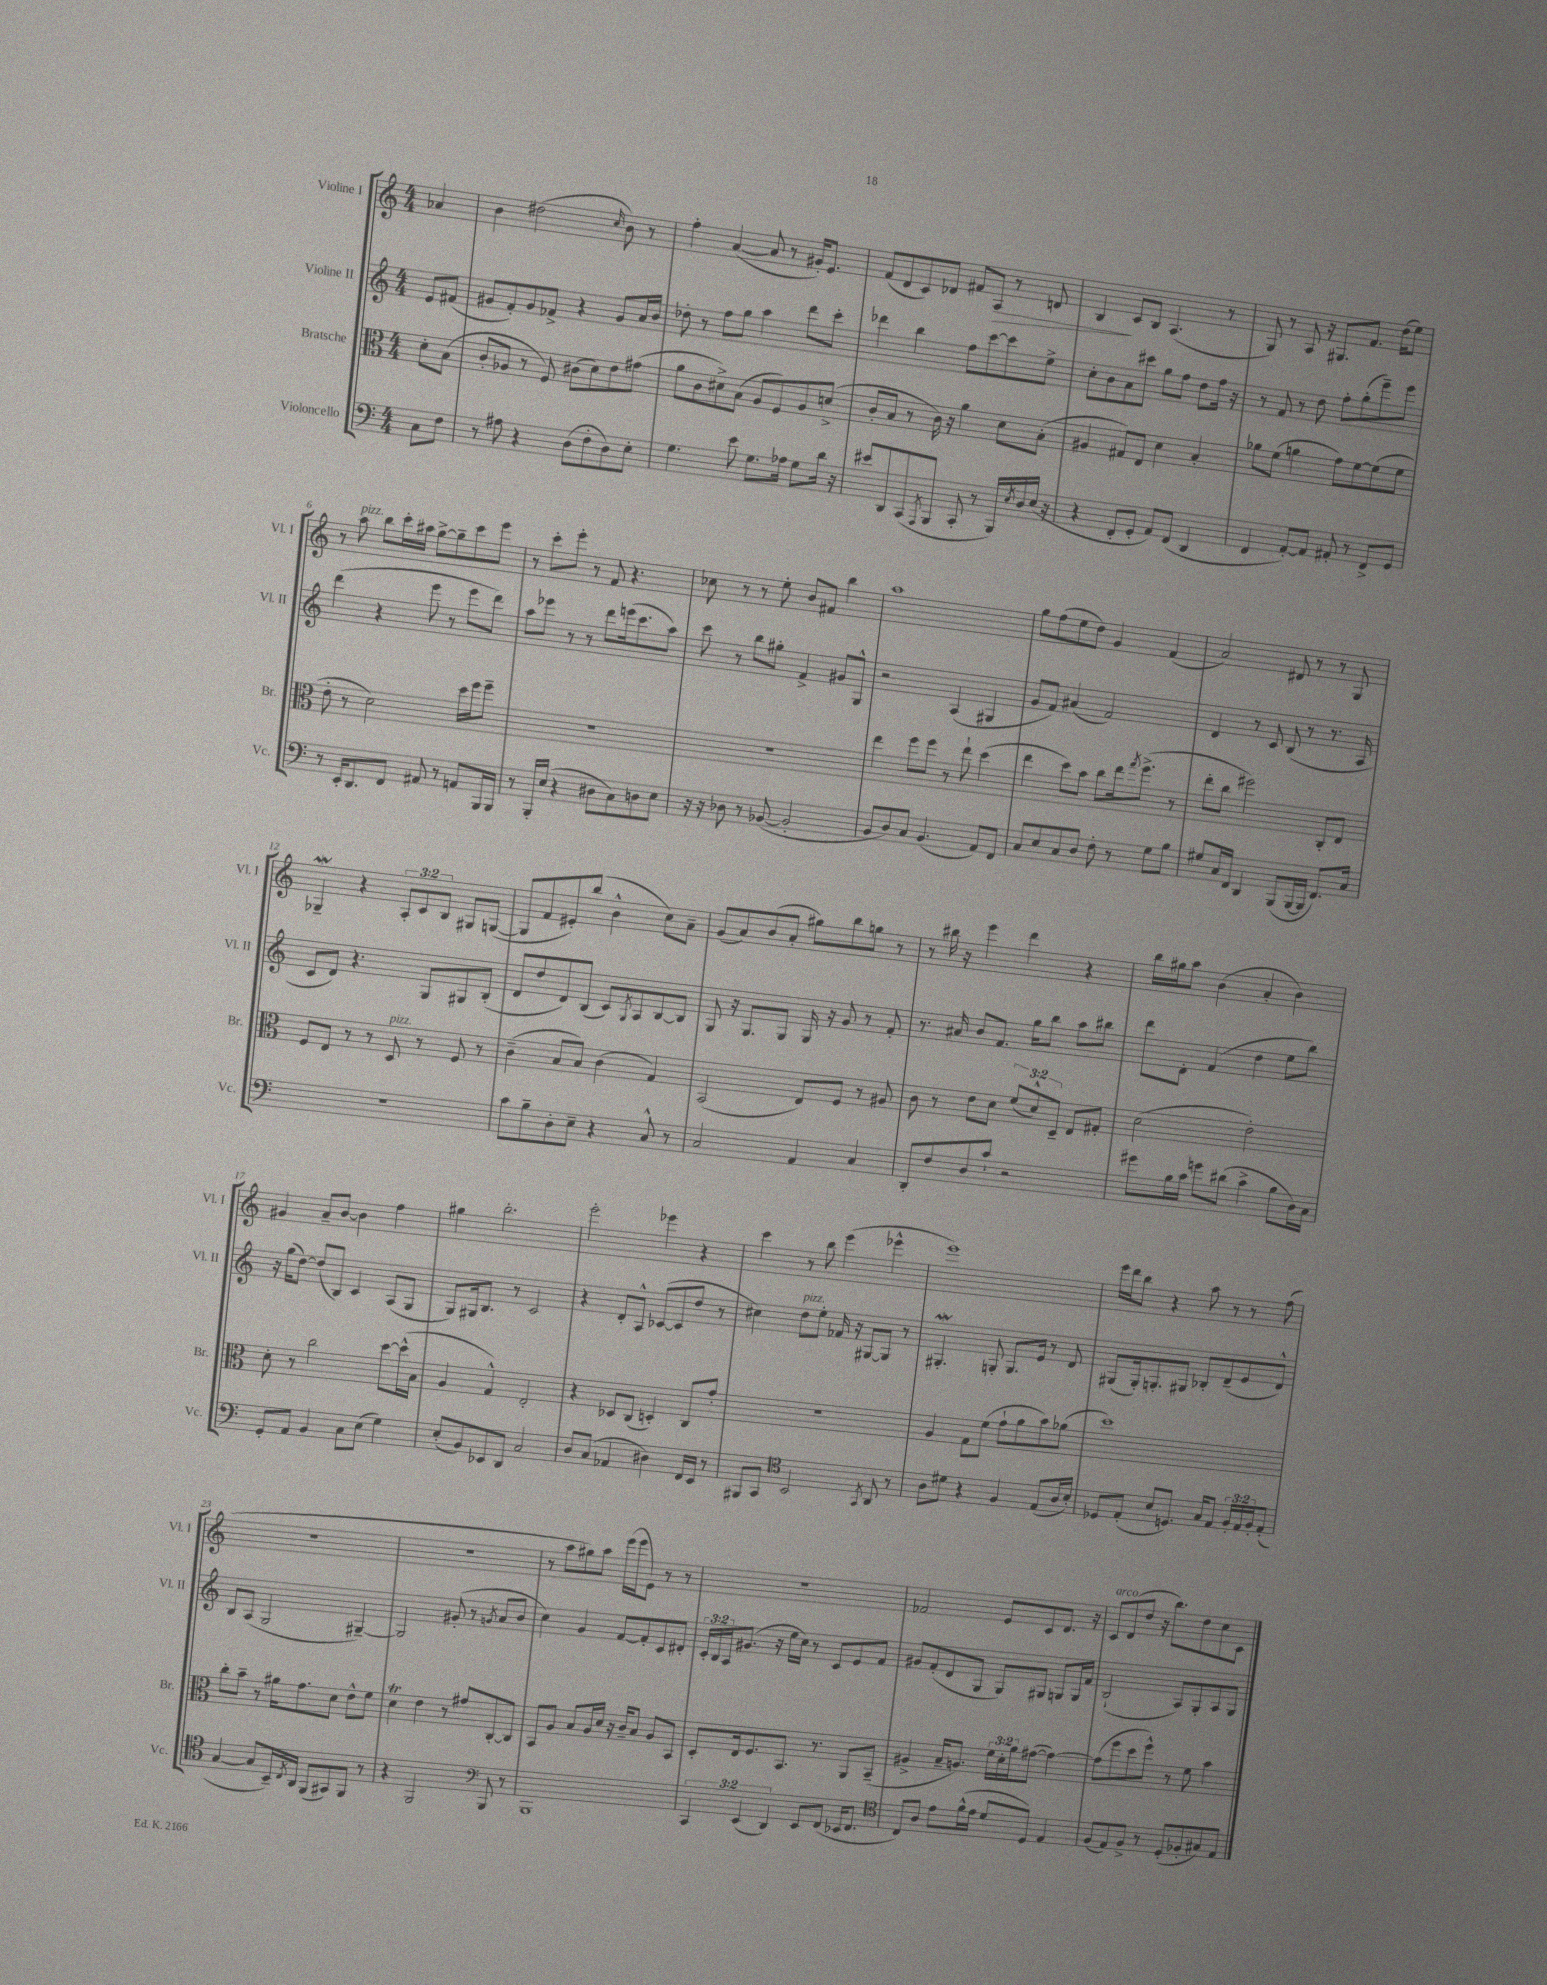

**kern	**kern	**kern	**kern	**dynam
*part4	*part3	*part2	*part1	*part1
*staff4	*staff3	*staff2	*staff1	*staff1
*I"Violoncello	*I"Bratsche	*I"Violine II	*I"Violine I	*
*I'Vc.	*I'Br.	*I'Vl. II	*I'Vl. I	*
*clefF4	*clefC3	*clefG2	*clefG2	*
*k[]	*k[]	*k[]	*k[]	*
*M4/4	*M4/4	*M4/4	*M4/4	*
=	=	=	=	=
8C\L	8d'\L	8e/L	4a-X/	.
8F\J	(8B\J	(8f#X/J	.	.
=1	=1	=1	=1	=1
8r	8c'/L	8g#X/L	4b\	.
8A#X\	8A-X/J	8f'/)	.	.
4r	8r	8g#/	(2dd#X\	.
.	8F/)	8f-X^/J	.	.
(8D\L	(8c#X\L	4r	.	.
8F'\	8d\)	.	.	.
.	.	.	16qqcc/	.
8D\)	8e\	8g#/L	8b\)	.
8E'\J	(8g#X\J	16a/L	8r	.
.	.	16b/JJ	.	.
=2	=2	=2	=2	=2
4.G\	8a\L	8dd-X'\	4ff'\	.
.	8c\	8r	.	.
.	8d#X^\)	8ff\L	([4a/	.
8e\	(8B\J	8gg\J	.	.
8.G\L	8A/L	4aa\	8a/]	.
.	8F/)	.	8r	.
16A-X\Jk	.	.	.	.
8G\L	8A/	8ddd\L	16g#X'/KL)	.
.	.	.	8.e/J	.
16d\Jk	(8dn^/J	8ccc'\J	.	.
16r	.	.	.	.
=3	=3	=3	=3	=3
8e#X/L	8c'/L	4ddd-X\	(8f/L	.
8DD/	8B/J	.	8d/	.
(8CC/	8r	4bb\	8c/)	.
8qAAA/	.	.	.	.
8BBB/J	16c\)	.	8d-X/J	.
.	16r	.	.	.
8CC'/	4a\	8ff\L	8f#X/L	.
!	!	!	!	!LO:HP:b
8r	.	[8ccc\	8A/J	>
16BBB/LL)	8d\L	8ccc\]	8r	.
8qE/	.	.	.	.
16D/	.	.	.	.
(16E/JJ	(8B'\J	8ee^\J	8dn/	.
16r	.	.	.	.
=4	=4	=4	=4	=4
4r	4A#X/	8cc'\L	4B/	.
.	.	8b\	.	.
8FF'/L	8G#X/L)	8a\	8c/L	]
8GG'/J	8E/J	8ccc#X\J	8B/J	.
8AA/L)	4d\	8gg\L	(4.A/	.
(8FF/J	.	8ff\J	.	.
4DD/	4B'/	8dd\L	.	.
.	.	16ff\Jk	8r	.
.	.	16r	.	.
=5	=5	=5	=5	=5
4FF/	8a-X\L	8r	8G/)	.
.	(8f\J	8f/	8r	.
[8AA'/L)	4an\	8r	8A/	.
8AA/J]	.	8dd\	16r	.
.	.	.	8.G#X/L	.
8AA#X'/	8g\L)	8ff'\L	.	.
8r	[8f\	(8gg'\	8.f/J	.
8FF^/L	(8f\]	8eee~\)	.	.
.	.	.	(16dd\KL	.
8GG/J	8f\J	8eee\J	8ee\J)	.
!!LO:LB:g=z
=6	=6	=6	=6	=6
8r	8e'\	(4ddd\	8r	.
!	!	!	!LO:TX:a:i:t=pizz.	!
16EE'/KL	8r	.	8aa\	.
8.DD/	.	.	.	.
.	2d\)	4r	8bb\L	.
8FF/J	.	.	16ccc'\L	.
.	.	.	16aa#X\JJ	.
8AA#X/	.	8eee\	[8gg^\L	.
8r	.	8r	8gg~\]	.
8AAn/L	16dd\LL	8eee\L	8ccc\	.
.	16ff\J	.	.	.
16BBB/L	8ff~\J	8ddd\J)	8eee\J	.
16BBB/JJ	.	.	.	.
=7	=7	=7	=7	=7
8r	1r	8aa\L	8r	.
16BBB'/LL	.	8eee-X\J	8ccc'\L	.
(16E/JJ	.	.	.	.
4r	.	8r	8eee'\J	.
.	.	8r	8r	.
8D#X\L	.	8ddd\L	8f/	.
8C\)	.	(16eeen\k	4.r	.
.	.	8.ccc\	.	.
8Dn\	.	.	.	.
8E\J	.	8aa\J)	.	.
=8	=8	=8	=8	=8
16r	1r	8ccc\	8cc-X\	.
16r	.	.	.	.
8D-X\	.	8r	8r	.
8r	.	8bb\L	8r	.
([8BB-X/	.	8gg#X'\J	8ee'\	.
2BB-'/]	.	4f^/	8b/L	.
.	.	.	8f#X/J	.
.	.	8g#X/L	4bb\	.
.	.	8G^^/J	.	.
=9	=9	=9	=9	=9
8BB/L	4ee\	2r	1aa	.
8D/)	.	.	.	.
8C/J	8ff\L	.	.	.
(4.BB/	8ff\J	.	.	.
.	8r	(4A/	.	.
.	8ee`\	.	.	.
8AA/L)	(4dd\	4G#X/	.	.
8FF/J	.	.	.	.
=10	=10	=10	=10	=10
8C/L	4ee\	8g/L	8gg\L	.
8E/	.	8f/J)	(8ff\	.
8C/	8dd\L)	(4a#X/	8ee\	.
8D/J	8b\J	.	8dd\J)	.
8F'\	8cc\L	2f/)	4g/	.
8r	16ee\k	.	.	.
.	8qgg/	.	.	.
.	(8.ff^\J	.	.	.
8G\L	.	.	(4f/	.
8B\J	8r	.	.	.
=11	=11	=11	=11	=11
8G#X/L	8ee'\L	4d/	2a/)	.
16C/L	8cc\J	.	.	.
16FF/JJ	.	.	.	.
4DD/	2ff#X\)	8r	.	.
.	.	8c/	.	.
(8BBB/L	.	(8B/	8d#X/	.
[16BBB/L	.	8r	8r	.
16BBB/JJ]	.	.	.	.
8.FF/L)	8C'/L	8.r	8r	.
.	8E/J	.	8G/	.
16C/Jk	.	16A/	.	.
!!LO:LB:g=z
=12	=12	=12	=12	=12
1r	8F/L	8c/L	4G-Xw~/	.
.	8E/J	8d/J)	.	.
.	8r	4.r	4r	.
.	8r	.	.	.
!	!LO:TX:a:i:t=pizz.	!	!	!
.	8D/	.	12A'/L	.
.	.	.	12c/	.
.	8r	8G/L	.	.
.	.	.	12B/J	.
.	8F/	8G#X/	8G#X/L	.
.	8r	(8B'/J	([8Gn/J	.
=13	=13	=13	=13	=13
8c\L	(4c~\	8d/L	8G/L]	.
8B~\	.	8dd/	8f/	.
8D'\	8B/L	8d/)	8e#X'/)	.
8E~\J	8B/J)	(8B/J	(8bb/J	.
4r	(4c\	8c/L)	4b^^\	.
.	.	8qG/	.	.
.	.	8A/	.	.
8C^^/	4G/)	[8B/	8cc\L)	.
8r	.	8B/J]	8a~\J	.
=14	=14	=14	=14	=14
2C/	(2BB/	8G/	(8g/L	.
.	.	16r	8a/)	.
.	.	8.G/L	.	.
.	.	.	(8b/	.
.	.	8G/J	8a'/J	.
4AA/	8E/L)	16G/	8gg#X\L)	.
.	.	16r	.	.
.	8F/J	8g/	8bb\	.
4C/	8r	8r	8ggn\J	.
.	8A#X/	8f'/	8r	.
=15	=15	=15	=15	=15
8DD'/L	8c\	8.r	8r	.
8F/	8r	.	16bb#X\	.
.	.	16a#X/	16r	.
8D/	8e\L	8b/L	4eee\	.
8c`/J	8d\J	8.f/J	.	.
2r	(12f/L	.	4ddd\	.
.	.	16gg\KL	.	.
.	12d^^/)	.	.	.
.	.	8bb\J	.	.
.	12D~/J	.	.	.
.	8E/L	8aa\L	4r	.
.	8G#X'/J	8bb#X\J	.	.
=16	=16	=16	=16	=16
8g#X\L	(2d\	8ddd\L	16bb\LL	.
.	.	.	16gg#X\J	.
16B\L	.	8d'\J	8aa\J	.
16c\JJ	.	.	.	.
8gn\L	.	(4f/	(4b\	.
(8d#X\J	.	.	.	.
4c^\	2e'\)	4dd\	4a'/	.
8B\L	.	8ee\L	4b\)	.
16D\L)	.	8bb\J)	.	.
16C\JJ	.	.	.	.
!!LO:LB:g=z
=17	=17	=17	=17	=17
8GG'/L	8d'\	16r	4g#X/	.
.	.	(16gg\KL	.	.
8AA/J	8r	[8dd\J)	.	.
4BB/	2cc\	(8dd/L]	8a~/L	.
.	.	8B/J)	[8b/J	.
8C\L	.	4c/	4b\]	.
(8E\J	.	.	.	.
4G\)	[8dd\L	(8A/L	4ff\	.
.	(16dd^^\L]	8G/J	.	.
.	16B\JJ	.	.	.
=18	=18	=18	=18	=18
(8E'/L	4A/	8G/L)	4gg#X\	.
8BB/)	.	16G#X/k	.	.
.	.	8.B/J	.	.
8EE-X/	4G^^/)	.	2.bb'\	.
8DD/J	.	8r	.	.
2C/	2E'/	2c/	.	.
=19	=19	=19	=19	=19
8D/L	4r	4r	2eee'\	.
(8C/J	.	.	.	.
4AA-X/	8D-X/L	8d'/L	.	.
.	(8C/J	8A^^/J	.	.
4D#X\)	4Dn'/)	([8c-X/L	4eee-X\	.
.	.	8c-/]	.	.
16FF/LL	8C/L	8dd/J	4r	.
16EE/JJ	.	.	.	.
8r	8g'/J	8r	.	.
=20	=20	=20	=20	=20
8BBB#X/L	1r	4cc#X\)	4ccc\	.
8CC/J	.	.	.	.
*clefC4	*	*	*	*
!	!	!LO:TX:a:i:t=pizz.	!	!
2BB/	.	8dd\L	8r	.
.	.	8ee'\J	8bb\	.
.	.	16f-X/	(4eee\	.
.	.	16r	.	.
.	.	[8G#X/L	.	.
8qGG/	.	.	.	.
8AA/	.	8G#/J]	4eee-X^^\	.
8r	.	8r	.	.
=21	=21	=21	=21	=21
8A\L	4A/	4.G#XW'/	1eee)	.
8d#X\J	.	.	.	.
4r	8G\L	.	.	.
.	(8f\J	8Gn'/	.	.
4F/	8g`\L	8.G/L	.	.
.	8a\	.	.	.
.	.	16e/Jk	.	.
(8E/L	8b\)	8r	.	.
16A/L	(8a-X\J	8d/	.	.
16B'/JJ)	.	.	.	.
=22	=22	=22	=22	=22
8D-X/L	1dd)	(8G#X/L	16eee\LL	.
.	.	.	16ddd\J	.
(8E'/J	.	16G#'/k)	8bb\J	.
.	.	8.Gn'/	.	.
8B/L	.	.	4r	.
8.Dn/J)	.	8G#X/J	.	.
.	.	8B-X'/L	8aa\	.
16G/KL	.	.	.	.
8E/J	.	(8d~/	8r	.
24F'/LL	.	8e/	8r	.
24E/	.	.	.	.
24F'/J	.	.	.	.
(8E'/J	.	8d^^/J)	(8ff\	.
!!LO:LB:g=z
=23	=23	=23	=23	=23
[4G/	8cc'\L	8B/L	1r	.
.	8b~\J	(8A/J	.	.
8G/L]	8r	2G/	.	.
16BB~/L)	16a#X\KL	.	.	.
8qC/	.	.	.	.
16AA/JJ	8.g\	.	.	.
(8FF/L	.	.	.	.
8GG#X/)	8d\J	.	.	.
8FF/J	8e^^\L	[4G#X~/)	.	.
8r	8f\J	.	.	.
=24	=24	=24	=24	=24
4r	4dT\	2G#/]	1r	.
2FF/	4e\	.	.	.
.	8r	(8g#X'/	.	.
.	8g#X/L	8r	.	.
*clefF4	*	*	*	*
.	.	8qgn/	.	.
8BBB/	[8C'/	8a/L	.	.
8r	8C/J]	8b/J	.	.
=25	=25	=25	=25	=25
1BBB	8BB/L	4cc\)	8r	.
.	8A/J	.	8aa\L	.
.	8B/L	4g/	8gg#X\)	.
.	16A/L	.	8aa\J	.
.	16d/JJ	.	.	.
.	16r	[8f/L	(16eee\LL	.
.	16c~/KL	.	16eee\J	.
.	8B/J	8f'/]	8e\J)	.
.	8A/L	8c/	8r	.
.	8BB/J	8d#X'/J	8r	.
=26	=26	=26	=26	=26
6CC/	8D'/L	24c'/LL	1r	.
.	.	24B/	.	.
.	.	24A/J	.	.
.	16E/k	(8.g#X/J	.	.
(6EE/	.	.	.	.
.	8.F/	.	.	.
.	.	16r	.	.
6DD/)	.	.	.	.
.	8.BB/J	16ee\LL	.	.
.	.	16cc\JJ)	.	.
8EE/L	.	8r	.	.
.	8.r	.	.	.
(8FF/J	.	8c/L	.	.
16EE-X/KL	8AA/L	8e/	.	.
8.FF/J	.	.	.	.
.	(8BB~/J	8f/J	.	.
=27	=27	=27	=27	=27
*clefC4	*	*	*	*
8C/L)	4A#X^/	8g#X/L	2f-X/	.
8A/J	.	(8f'/	.	.
8e\L	16B~/KL	8d/	.	.
.	8.An/J)	.	.	.
(16f^^\L	.	8G/J	.	.
16e\JJ	.	.	.	.
8d/L	24f\LL	8G/L)	8e/L	.
.	24d'\	.	.	.
.	24a\J	.	.	.
8D/J)	([8g#X\J	8G#X/J	8c/	.
4E/	4g#\_)	8Gn/L	8.d/J	.
.	.	16G/L	.	.
.	.	16f/JJ	16r	.
=28	=28	=28	=28	=28
!	!	!	!LO:TX:a:i:t=arco	!
(8F/L	(8g#\L]	(2B`/	8c/L	.
8E/)	8ff\	.	(8d/	.
8F^/J	8dd\	.	8dd/J	.
8r	8ff^^\J)	.	16r	.
.	.	.	8.bb\L)	.
(8D'/L	8r	8A/L)	.	.
8F-X'/	8f\	8G'/	8dd\	.
8G#X/)	4b\	8A/	8cc\	.
8E/J	.	8G/J	8c\J	.
==	==	==	==	==
*-	*-	*-	*-	*-
